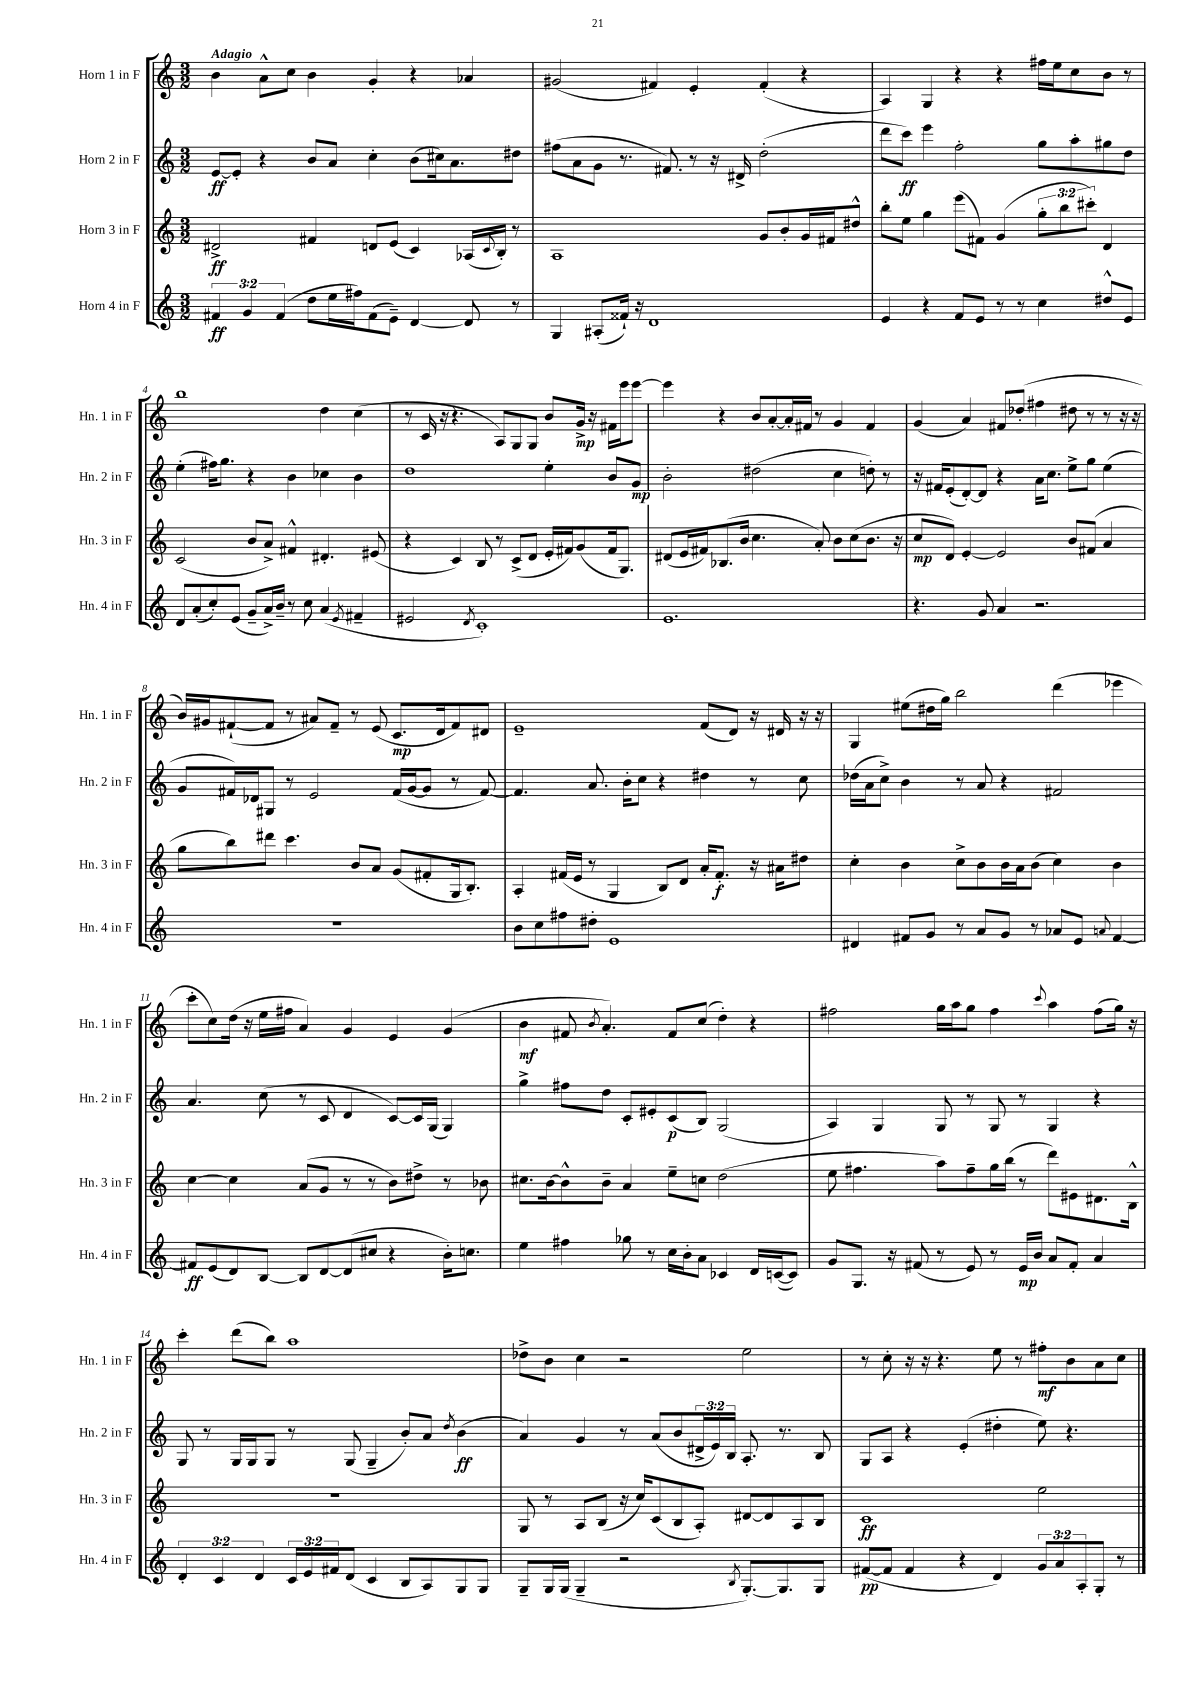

**kern	**dynam	**kern	**dynam	**kern	**dynam	**kern	**dynam
*part4	*part4	*part3	*part3	*part2	*part2	*part1	*part1
*staff4	*staff4	*staff3	*staff3	*staff2	*staff2	*staff1	*staff1
*I"Horn 4 in F	*	*I"Horn 3 in F	*	*I"Horn 2 in F	*	*I"Horn 1 in F	*
*I'Hn. 4 in F	*	*I'Hn. 3 in F	*	*I'Hn. 2 in F	*	*I'Hn. 1 in F	*
*clefG2	*	*clefG2	*	*clefG2	*	*clefG2	*
*k[]	*	*k[]	*	*k[]	*	*k[]	*
*M3/2	*	*M3/2	*	*M3/2	*	*M3/2	*
=1	=1	=1	=1	=1	=1	=1	=1
!	!	!	!	!	!	!LO:TX:a:B:t=Adagio	!
6f#X/	ff	2d#X^/	ff	[8e/L	ff	4b\	.
.	.	.	.	8e'/J]	.	.	.
6g/	.	.	.	.	.	.	.
.	.	.	.	4r	.	8a^^\L	.
(6f#/	.	.	.	.	.	.	.
.	.	.	.	.	.	8cc\J	.
8dd\L	.	4f#X/	.	8b/L	.	4b\	.
16ee\L	.	.	.	8a/J	.	.	.
16ff#X\J)	.	.	.	.	.	.	.
(8f#\	.	8dn/L	.	4cc'\	.	4g'/	.
8e~\J)	.	(8e/J	.	.	.	.	.
[4d/	.	4c/)	.	(8b\L	.	4r	.
.	.	.	.	16cc#X\k)	.	.	.
.	.	.	.	8.a\	.	.	.
8d/]	.	(16A-X/LL	.	.	.	4a-X/	.
.	.	8qqc/	.	.	.	.	.
.	.	16B'/JJ)	.	.	.	.	.
8r	.	8r	.	8dd#X\J	.	.	.
=2	=2	=2	=2	=2	=2	=2	=2
4G/	.	1A	.	(8ff#X\L	.	(2g#X/	.
.	.	.	.	8a\	.	.	.
(8A#X'/L	.	.	.	8g\J	.	.	.
16f##X`/Jk)	.	.	.	8.r	.	.	.
16r	.	.	.	.	.	.	.
1d	.	.	.	.	.	4f#X/)	.
.	.	.	.	8.f#X/)	.	.	.
.	.	.	.	8r	.	4e'/	.
.	.	.	.	16r	.	.	.
.	.	.	.	16d#X^/	.	.	.
.	.	8g/L	.	(2dd'\	.	(4f#'/	.
.	.	8b'/	.	.	.	.	.
.	.	16g/L	.	.	.	4r	.
.	.	16f#X/J	.	.	.	.	.
.	.	8dd#X^^/J	.	.	.	.	.
=3	=3	=3	=3	=3	=3	=3	=3
4e/	.	8bb'\L	.	8ddd\L	.	4A/)	.
.	.	8ee\J	.	8ccc\J)	ff	.	.
4r	.	4gg\	.	4eee\	.	4G/	.
8f/L	.	(8eee\L	.	2ff'\	.	4r	.
8e/J	.	8f#X\J)	.	.	.	.	.
8r	.	(4g/	.	.	.	4r	.
8r	.	.	.	.	.	.	.
4cc\	.	12gg'\L	.	8gg\L	.	16ff#X\LL	.
.	.	.	.	.	.	16ee\J	.
.	.	12bb\	.	.	.	.	.
.	.	.	.	8aa'\	.	8cc\	.
.	.	12ccc#X'\J)	.	.	.	.	.
8dd#X^^/L	.	4d/	.	8gg#X\	.	8b\J	.
8e/J	.	.	.	8dd\J	.	8r	.
!!LO:LB:g=z
=4	=4	=4	=4	=4	=4	=4	=4
8d/L	.	(2c/	.	(4ee'\	.	1bb	.
(8a'/	.	.	.	.	.	.	.
8cc'/)	.	.	.	16ff#X\KL)	.	.	.
.	.	.	.	8.gg\J	.	.	.
(8e/J	.	.	.	.	.	.	.
8g~/L	.	8b/L	.	4r	.	.	.
16a^/L)	.	8a^/J)	.	.	.	.	.
16b~/JJ	.	.	.	.	.	.	.
8r	.	4f#X^^/	.	4b\	.	.	.
8cc\	.	.	.	.	.	.	.
(4a/	.	4.d#X'/	.	4cc-X\	.	4dd\	.
8qe/	.	.	.	.	.	.	.
4f#X~/	.	.	.	4b\	.	(4cc\	.
.	.	(8e#X/	.	.	.	.	.
=5	=5	=5	=5	=5	=5	=5	=5
2e#X/	.	4r	.	1dd	.	8r	.
.	.	.	.	.	.	16c/	.
.	.	.	.	.	.	16r	.
.	.	4c/)	.	.	.	4.r	.
8qd/	.	.	.	.	.	.	.
1c')	.	8B/	.	.	.	.	.
.	.	8r	.	.	.	8A/L)	.
.	.	(8c^/L	.	.	.	8G/	.
.	.	8d/J	.	.	.	8G/J	.
.	.	16e'/LL	.	4ee'\	.	8b/L	.
.	.	16f#X/J)	.	.	.	.	.
.	.	(8g/	.	.	.	16g^/Jk	mp
.	.	.	.	.	.	16r	.
.	.	16f#/k	.	8b/L	.	16f#X\LL	.
.	.	8.G/J)	.	.	.	16eee\J	.
.	.	.	.	8g/J	mp	[8eee\J	.
=6	=6	=6	=6	=6	=6	=6	=6
1.e	.	(8d#X/L	.	2b'\	.	4eee\]	.
.	.	16e/L	.	.	.	.	.
.	.	16f#X/J)	.	.	.	.	.
.	.	(8.B-X/	.	.	.	4r	.
.	.	16b/Jk	.	.	.	.	.
.	.	4.cc\	.	(2dd#X\	.	8b/L	.
.	.	.	.	.	.	[8a'/	.
.	.	.	.	.	.	16a'/L]	.
.	.	.	.	.	.	16f#X/JJ	.
.	.	8a'/)	.	.	.	8r	.
.	.	8b\L	.	4cc\	.	4g/	.
.	.	(8cc\	.	.	.	.	.
.	.	8.b\J	.	8ddn'\)	.	4f#/	.
.	.	.	.	8r	.	.	.
.	.	16r	.	.	.	.	.
=7	=7	=7	=7	=7	=7	=7	=7
4.r	.	8cc/L	mp	16r	.	(4g/	.
.	.	.	.	16f#X/KL	.	.	.
.	.	8d/J)	.	(8e'/	.	.	.
.	.	[4e'/	.	[8d'/)	.	4a/)	.
8g/	.	.	.	8d/J]	.	.	.
4a/	.	2e/]	.	4r	.	8f#X/L	.
.	.	.	.	.	.	(8dd-X'/J	.
2.r	.	.	.	16a\KL	.	4ff#X\	.
.	.	.	.	8.cc\J	.	.	.
.	.	8b/L	.	8ee^\L	.	8dd#X\	.
.	.	(8f#X/J	.	8gg\J	.	8r	.
.	.	4a/	.	(4ee\	.	8r	.
.	.	.	.	.	.	16r	.
.	.	.	.	.	.	16r	.
!!LO:LB:g=z
=8	=8	=8	=8	=8	=8	=8	=8
1.r	.	8gg\L	.	8g/L	.	16b/LL)	.
.	.	.	.	.	.	16g#X/J	.
.	.	8bb\)	.	16f#X/L)	.	([8f#X`/	.
.	.	.	.	16d-X/J	.	.	.
.	.	8ddd#X\J	.	8G#X/J	.	8f#/J]	.
.	.	4.ccc\	.	8r	.	8r	.
.	.	.	.	2e/	.	8a#X/L)	.
.	.	.	.	.	.	8f#~/J	.
.	.	8b/L	.	.	.	8r	.
.	.	8a/J	.	.	.	(8e/	.
.	.	(8g/L	.	(16f#/LL	.	8.c/L	mp
.	.	.	.	[16g/J	.	.	.
.	.	8f#X'/	.	8g/J]	.	.	.
.	.	.	.	.	.	16d/k	.
.	.	16G/k	.	8r	.	8f#/)	.
.	.	8.B'/J)	.	.	.	.	.
.	.	.	.	[8f#/)	.	8d#X/J	.
=9	=9	=9	=9	=9	=9	=9	=9
8b\L	.	4A'/	.	4.f#/]	.	1e~	.
8cc\	.	.	.	.	.	.	.
8ff#X\	.	(16f#X/LL	.	.	.	.	.
.	.	16e/JJ	.	.	.	.	.
8dd#X'\J	.	8r	.	8.a/	.	.	.
1e	.	4G/	.	.	.	.	.
.	.	.	.	16b'\KL	.	.	.
.	.	.	.	8cc\J	.	.	.
.	.	8B/L)	.	4r	.	.	.
.	.	8d/J	.	.	.	.	.
.	.	16a'/KL	.	4dd#X\	.	(8f/L	.
.	.	8.f#'/J	f	.	.	.	.
.	.	.	.	.	.	8d/J)	.
.	.	16r	.	8r	.	16r	.
.	.	16a#X\KL	.	.	.	16d#X/	.
.	.	8dd#X\J	.	8cc\	.	16r	.
.	.	.	.	.	.	16r	.
=10	=10	=10	=10	=10	=10	=10	=10
4d#X/	.	4cc'\	.	(16dd-X\LL	.	4G/	.
.	.	.	.	16a\J	.	.	.
.	.	.	.	8cc^\J)	.	.	.
8f#X/L	.	4b\	.	4b\	.	(8ee#X\L	.
8g/J	.	.	.	.	.	16dd#X\L	.
.	.	.	.	.	.	16gg\JJ)	.
8r	.	8cc^\L	.	8r	.	2bb\	.
8a/L	.	8b\	.	8a/	.	.	.
8g/J	.	16b\L	.	4r	.	.	.
.	.	16a\J	.	.	.	.	.
8r	.	(8b\J	.	.	.	.	.
8a-X/L	.	4cc\)	.	2f#X/	.	(4ddd\	.
8e/J	.	.	.	.	.	.	.
8qqan/	.	.	.	.	.	.	.
[4f#/	.	4b\	.	.	.	4eee-X\	.
!!LO:LB:g=z
=11	=11	=11	=11	=11	=11	=11	=11
8f#X/L]	ff	[4cc\	.	4.a/	.	8ccc'\L	.
(8e/	.	.	.	.	.	8cc\)	.
8d/)	.	4cc\]	.	.	.	(16dd\Jk	.
.	.	.	.	.	.	16r	.
[8B/J	.	.	.	(8cc\	.	16ee\LL	.
.	.	.	.	.	.	16ff#X\JJ	.
8B/L]	.	(8a/L	.	8r	.	4a/)	.
[8d/	.	8g/J	.	8c/	.	.	.
(8d/]	.	8r	.	4d/	.	4g/	.
8cc#X/J	.	8r	.	.	.	.	.
4r	.	8b\L)	.	[8c/L)	.	4e/	.
.	.	8dd#X^\J	.	16c/L]	.	.	.
.	.	.	.	(16G/JJ	.	.	.
16b'\KL)	.	8r	.	4G/)	.	(4g/	.
8.ccn\J	.	.	.	.	.	.	.
.	.	8b-X\	.	.	.	.	.
=12	=12	=12	=12	=12	=12	=12	=12
4ee\	.	8.cc#X\L	.	4gg^\	.	4b\	mf
.	.	[16b\k	.	.	.	.	.
4ff#X\	.	8b^^\]	.	8ff#X\L	.	8f#X/	.
.	.	.	.	.	.	8qb/	.
.	.	8b~\J	.	8dd\J	.	4.a'/)	.
8gg-X\	.	4a/	.	8c'/L	.	.	.
8r	.	.	.	8e#X'/	.	.	.
16cc\LL	.	8ee~\L	.	(8c/	p	8f#/L	.
16b'\J	.	.	.	.	.	.	.
8a\J	.	8ccn\J	.	8B/J)	.	(8cc/J	.
4c-X/	.	(2dd\	.	(2G/	.	4dd'\)	.
16d/LL	.	.	.	.	.	4r	.
([16cn/J	.	.	.	.	.	.	.
8c/J])	.	.	.	.	.	.	.
=13	=13	=13	=13	=13	=13	=13	=13
8g/L	.	8ee\	.	4A/)	.	2ff#X\	.
8.G/J	.	4.ff#X\	.	.	.	.	.
.	.	.	.	4G/	.	.	.
16r	.	.	.	.	.	.	.
(8f#X/	.	.	.	.	.	.	.
8r	.	8aa\L)	.	8G/	.	16gg\LL	.
.	.	.	.	.	.	16aa\J	.
8e/)	.	8ff#~\	.	8r	.	8gg\J	.
8r	.	16gg\L	.	8G/	.	4ff#\	.
.	.	(16bb\JJ	.	.	.	.	.
16e/LL	mp	8r	.	8r	.	.	.
16b/JJ	.	.	.	.	.	.	.
.	.	.	.	.	.	8qqccc/	.
8a/L	.	8ddd\L)	.	4G/	.	4aa\	.
8f#'/J	.	8e#X\	.	.	.	.	.
4a/	.	8.d#X\	.	4r	.	(8ff#\L	.
.	.	.	.	.	.	16gg\Jk)	.
.	.	16B^^\Jk	.	.	.	16r	.
!!LO:LB:g=z
=14	=14	=14	=14	=14	=14	=14	=14
6d'/	.	1.r	.	8G/	.	4ccc'\	.
.	.	.	.	8r	.	.	.
6c/	.	.	.	.	.	.	.
.	.	.	.	16G/LL	.	(8ddd\L	.
.	.	.	.	16G/J	.	.	.
6d/	.	.	.	.	.	.	.
.	.	.	.	8G/J	.	8bb\J)	.
24c/LL	.	.	.	8r	.	1aa	.
24e/	.	.	.	.	.	.	.
24f#X/J	.	.	.	.	.	.	.
(8d/J	.	.	.	(8G/	.	.	.
4c/	.	.	.	4G~/	.	.	.
8B/L	.	.	.	8b'/L)	.	.	.
8A/)	.	.	.	8a/J	.	.	.
.	.	.	.	8qdd/	.	.	.
8G/	.	.	.	(4b\	ff	.	.
8G/J	.	.	.	.	.	.	.
=15	=15	=15	=15	=15	=15	=15	=15
8G~/L	.	8G/	.	4a/)	.	8dd-X^\L	.
16G/L	.	8r	.	.	.	8b\J	.
(16G/JJ	.	.	.	.	.	.	.
4G~/	.	8A/L	.	4g/	.	4cc\	.
.	.	(8B/J	.	.	.	.	.
2r	.	16r	.	8r	.	2r	.
.	.	16cc/KL)	.	.	.	.	.
.	.	(8c/	.	(8a/L	.	.	.
.	.	8B/	.	8b/	.	.	.
.	.	8A'/J)	.	24d#X^/L	.	.	.
.	.	.	.	24e/)	.	.	.
.	.	.	.	24B/JJ	.	.	.
8qB/	.	.	.	.	.	.	.
[8.G'/L)	.	[8d#X/L	.	8.A'/	.	2ee\	.
.	.	8d#/]	.	.	.	.	.
8.G/]	.	.	.	8.r	.	.	.
.	.	8A/	.	.	.	.	.
8G/J	.	8B/J	.	8B/	.	.	.
=16	=16	=16	=16	=16	=16	=16	=16
([8f#X/L	pp	1c	ff	8G/L	.	8r	.
8f#/J]	.	.	.	8A/J	.	8cc'\	.
4f#/	.	.	.	4r	.	16r	.
.	.	.	.	.	.	16r	.
.	.	.	.	.	.	4.r	.
4r	.	.	.	(4e'/	.	.	.
4d/)	.	.	.	4dd#X'\	.	8ee\	.
.	.	.	.	.	.	8r	.
12g/L	.	2ee\	.	8ee\)	.	8ff#X'\L	mf
12a/	.	.	.	.	.	.	.
.	.	.	.	4.r	.	8b\	.
12A'/	.	.	.	.	.	.	.
8G'/J	.	.	.	.	.	8a\	.
8r	.	.	.	.	.	8cc\J	.
==	==	==	==	==	==	==	==
*-	*-	*-	*-	*-	*-	*-	*-
